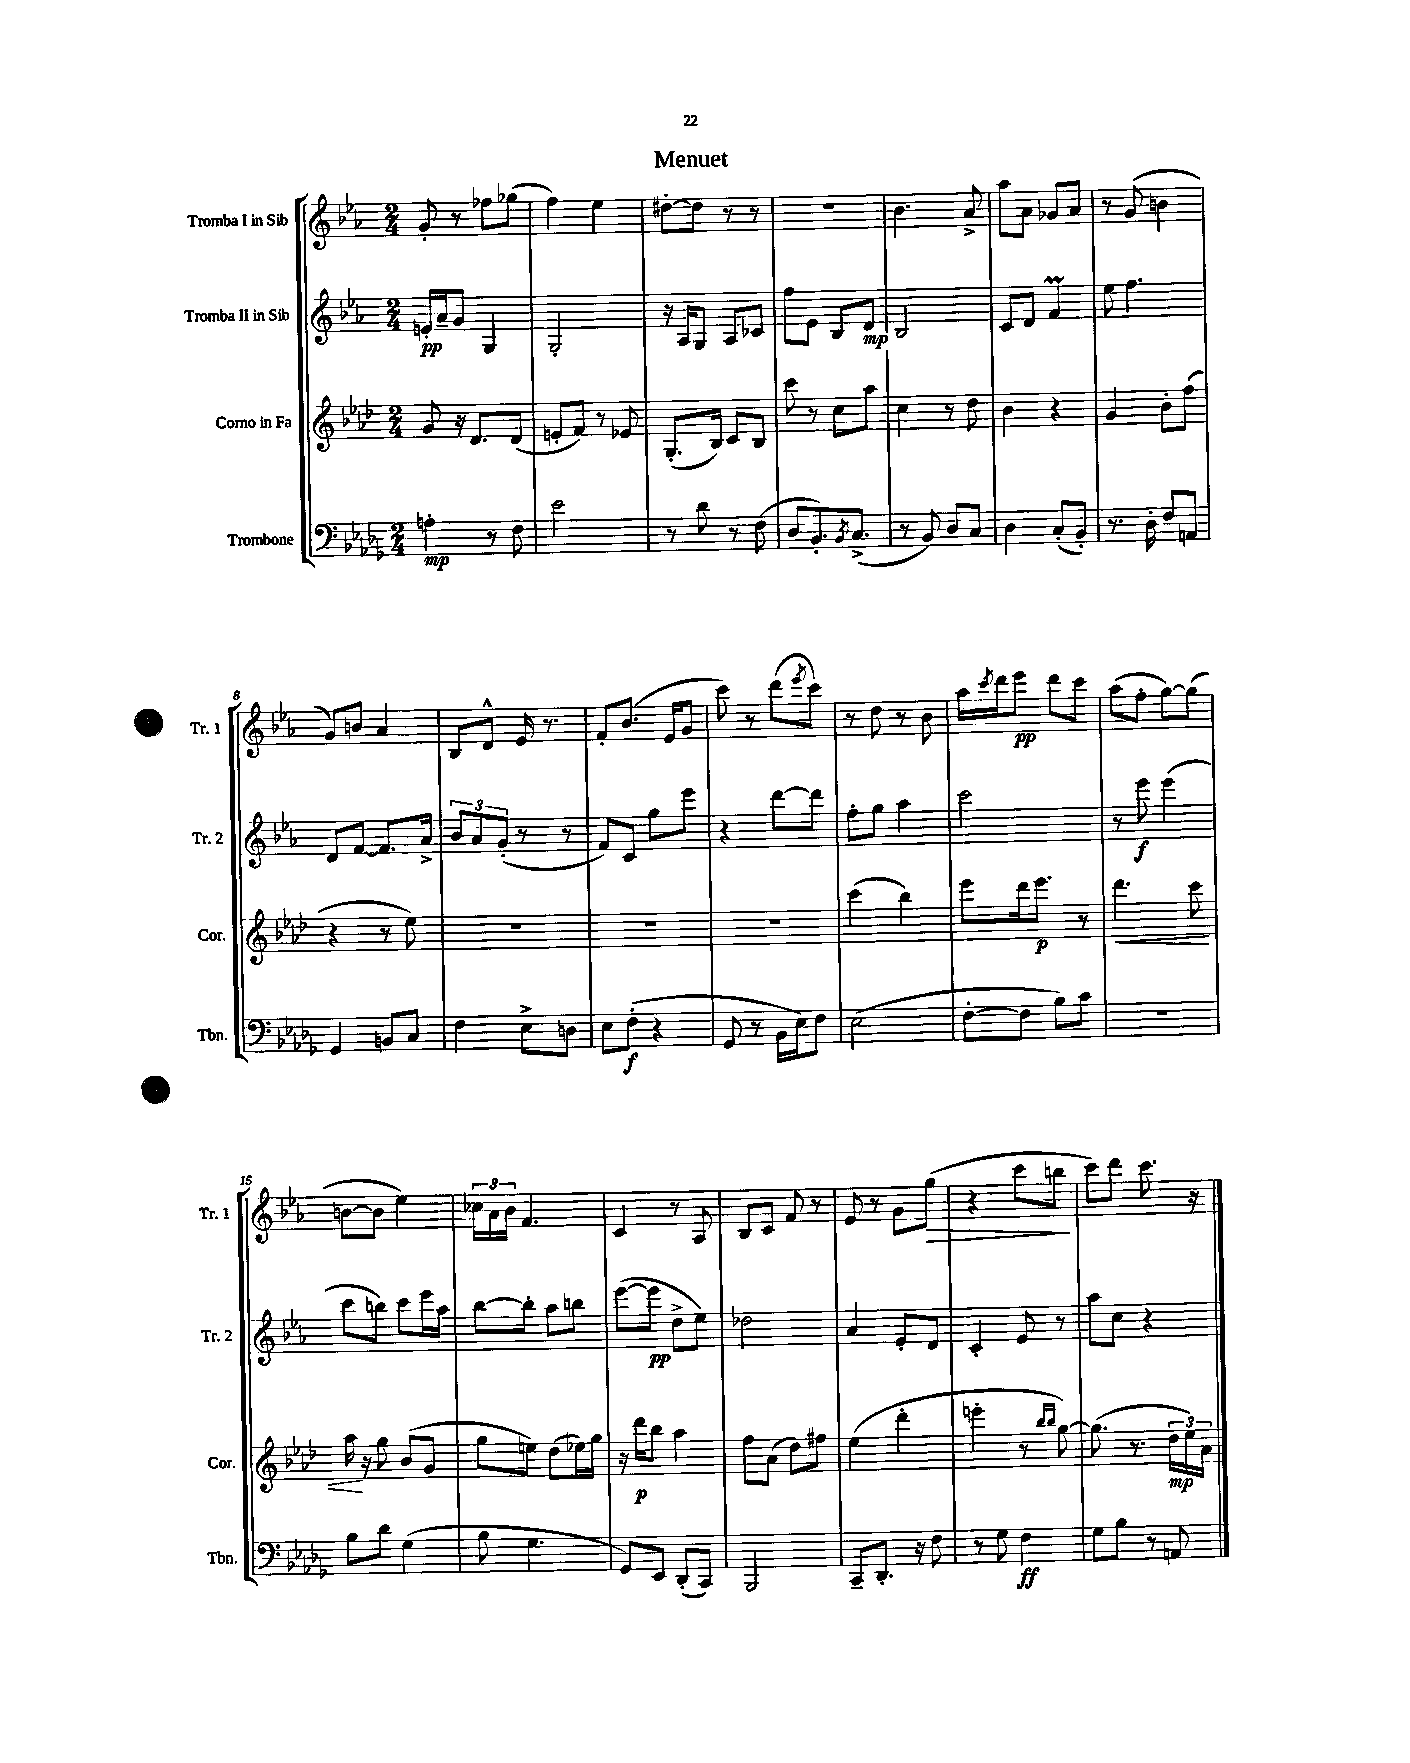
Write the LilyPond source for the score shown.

\header { title = "Menuet" }
<<
\new StaffGroup <<
\new Staff = "s0" \with { instrumentName = "Tromba I in Sib" shortInstrumentName = "Tr. 1" } {
    \clef treble \key ees \major \numericTimeSignature \time 2/4
    g'8-. r8 fes''8 ges''8( |
    f''4) ees''4 |
    dis''8~-. dis''8 r8 r8 |
    r2 |
    bes'4. aes'8-> |
    aes''8 aes'8 ges'8 aes'8 |
    r8 g'8( b'4 |
    g'8) b'8 aes'4 |
    bes8 d'8-^ ees'16 r8. |
    f'8-. bes'8.( ees'16 g'8 |
    c'''8) r8 d'''8( \acciaccatura { ees'''8 } c'''8) |
    r8 d''8 r8 bes'8 |
    aes''16 \acciaccatura { c'''8 } d'''16 ees'''8\pp d'''8 c'''8 |
    aes''8( f''8-. g''8~) g''8( |
    b'8~ b'8 ees''4) |
    \tuplet 3/2 { ces''16 aes'16 bes'16 } f'4. |
    c'4 r8 aes8 |
    bes8 c'8 f'8 r8 |
    ees'8 r8 g'8 g''8\>( |
    r4 c'''8 b''8\! |
    c'''8) d'''8 c'''8. r16 \bar "|." |
}
\new Staff = "s1" \with { instrumentName = "Tromba II in Sib" shortInstrumentName = "Tr. 2" } {
    \clef treble \key ees \major \numericTimeSignature \time 2/4
    e'16-.\pp aes'16-- g'8 g4 |
    g2-. |
    r16 aes16 g8 aes8 ces'8 |
    f''8 ees'8 bes8 d'8\mp |
    bes2 |
    c'8 d'8 f'4\prall |
    ees''8 f''4. |
    d'8 f'8~ f'8. aes'16-> |
    \tuplet 3/2 { bes'8 aes'8 g'8-.( } r8 r8 |
    f'8) c'8 g''8 ees'''8 |
    r4 d'''8~ d'''8 |
    f''8-. g''8 aes''4 |
    c'''2 |
    r8 ees'''8\f ees'''4( |
    c'''8 b''8) c'''8 ees'''16 aes''16 |
    bes''8~ bes''8-. aes''8 b''8 |
    ees'''8~( ees'''8\pp d''8-> ees''8) |
    des''2 |
    aes'4 ees'8-. d'8 |
    c'4-. ees'8 r8 |
    aes''8 c''8 r4 \bar "|." |
}
\new Staff = "s2" \with { instrumentName = "Corno in Fa" shortInstrumentName = "Cor." } {
    \clef treble \key aes \major \numericTimeSignature \time 2/4
    g'8 r16 des'8. des'8( |
    e'8-. f'8) r8 ees'8 |
    g8.-.( bes16) c'8 bes8 |
    c'''8 r8 c''8 aes''8 |
    c''4 r8 des''8 |
    bes'4 r4 |
    g'4 bes'8-. f''8( |
    r4 r8 ees''8) |
    R2 |
    R2 |
    R2 |
    c'''4( bes''4) |
    ees'''8 des'''16 ees'''8.\p r8 |
    des'''4.\< c'''8 |
    aes''16\! r16 g''8 bes'8( g'8 |
    g''8 e''8) des''8( ees''16) g''16 |
    r16 des'''16\p bes''8 aes''4 |
    f''8 aes'8( des''8) fis''8 |
    ees''4( des'''4-. |
    e'''4-. r8 \grace { bes''16 bes''16 } g''8~) |
    g''8.( r8. \tuplet 3/2 { des''16\mp ees''16) aes'16 } \bar "|." |
}
\new Staff = "s3" \with { instrumentName = "Trombone" shortInstrumentName = "Tbn." } {
    \clef bass \key des \major \numericTimeSignature \time 2/4
    a4-.\mp r8 f8 |
    ees'2 |
    r8 des'8 r8 f8( |
    des8 bes,8.-.) \acciaccatura { bes,8 } c8.->( |
    r8 bes,8) des8 c8 |
    des4 c8-.( bes,8-.) |
    r8. des16-. f8 a,8 |
    ges,4 b,8 c8 |
    f4 ees8-> d8 |
    ees8 f8-.\f( r4 |
    ges,8 r8 bes,16 ees16) f8 |
    ees2( |
    f8~-. f8 bes8) c'8 |
    r2 |
    bes8 des'8 ges4( |
    bes8 ges4. |
    ges,8) ees,8 des,8-.( c,8) |
    bes,,2 |
    c,8-- des,8.-. r16 f8 |
    r8 ges8 f4\ff |
    ges8 bes8 r8 a,8 \bar "|." |
}
>>
>>
